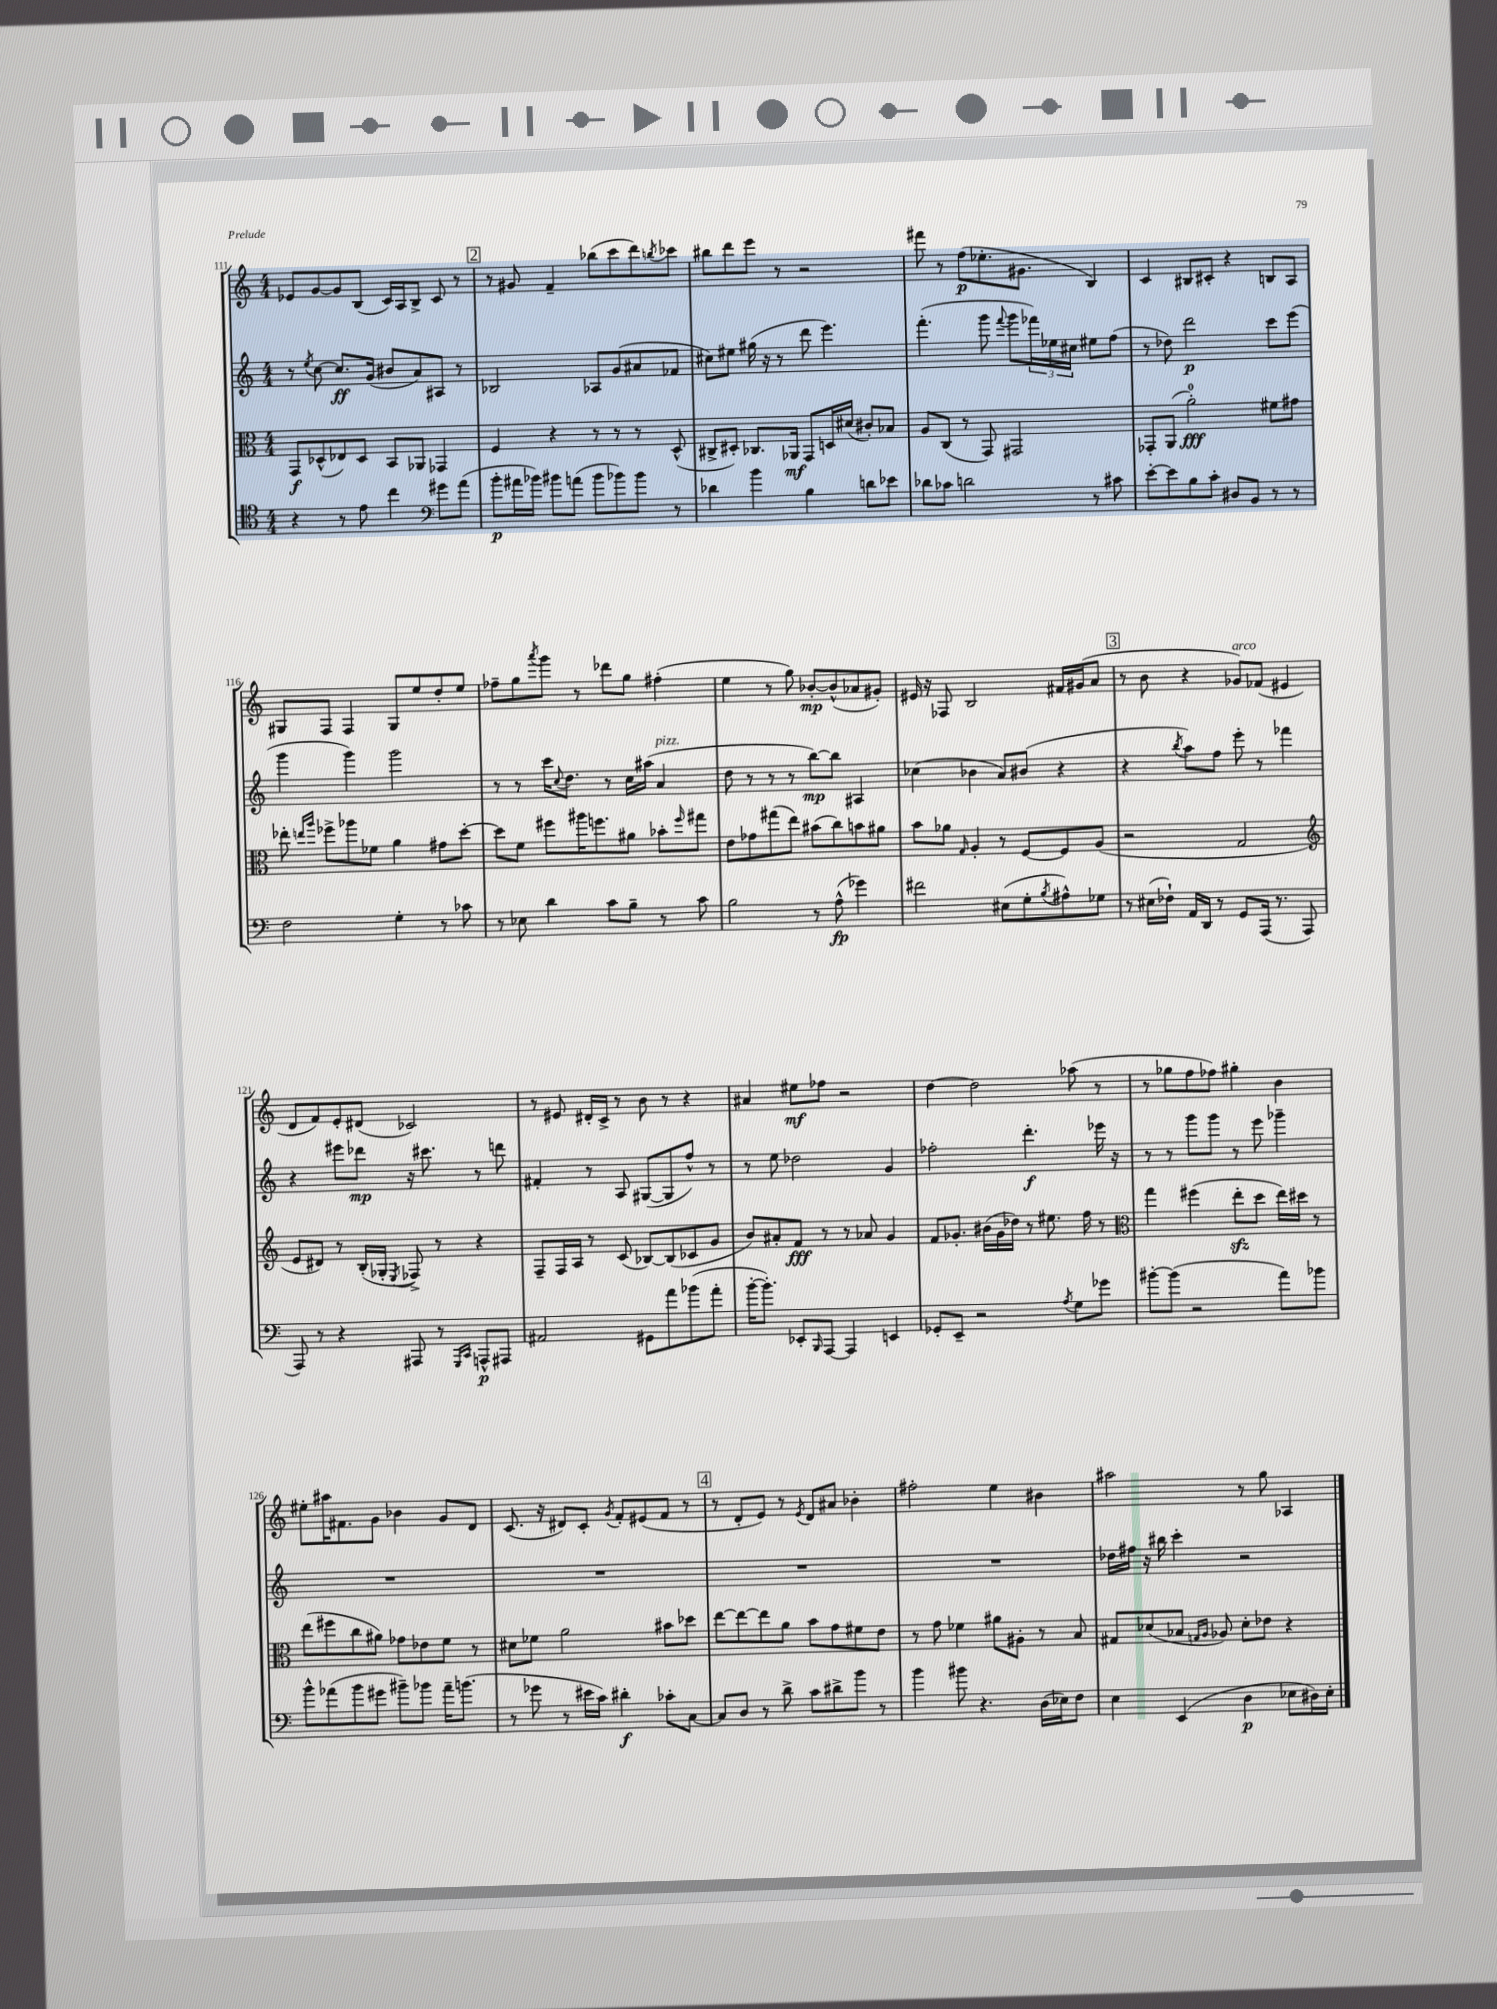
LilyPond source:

<<
\new StaffGroup <<
\new Staff = "s0" {
    \clef treble \key c \major \numericTimeSignature \time 4/4
    ees'8 g'8~ g'8 b8( c'16) a16 b8-> c'8 r8 |
    \mark \markup { \box "2" } r8 gis'8 f'4-- bes''8( c'''8 d'''8) \acciaccatura { b''8 } ces'''8 |
    bis''8 d'''8 e'''8 r8 r2 |
    fis'''8 r8 f''8\p( ees''8.-. gis'8. b4) |
    c'4 bis8 cis'8-. r4 b8 a8 |
    gis8 f8 f4 gis8 e''8 d''8-. e''8 |
    fes''8-- g''8 \acciaccatura { a'''8 } g'''8 r8 des'''8 g''8 fis''4-.( |
    e''4 r8 g''8) bes'8~-.\mp bes'8-^( aes'8 gis'8-.) |
    eis'16 r16 fes8 b2 fis'16 gis'16( a'8 |
    \mark \markup { \box "3" } r8 b'8 r4 ges'8^\markup { \italic "arco" }) fes'8( eis'4 |
    d'8 f'8) e'8-. dis'8( ces'2) |
    r8 eis'8 dis'16-. c'16-> r8 b'8 r8 r4 |
    ais'4 eis''8\mf fes''8 r2 |
    d''4~ d''2 aes''8( r8 |
    r8 ges''8 f''8 fes''8) gis''4-. b'4 |
    eis''8-. ais''16 fis'8. g'8 bes'4 g'8 d'8 |
    c'8.( r16 dis'8) c'8-. \acciaccatura { g'8 } f'8-. eis'8( f'8 r8 |
    \mark \markup { \box "4" } r8 d'8-. e'8) r8 \acciaccatura { e'8 } d'8 ais'8 bes'4-. |
    fis''2-. e''4 bis'4 |
    ais''2 r8 g''8 aes4 \bar "|." |
}
\new Staff = "s1" {
    \clef treble \key c \major \numericTimeSignature \time 4/4
    r8 \acciaccatura { e''8 } c''8~ c''8.\ff g'16( bis'8 a'8) ais8 r8 |
    \mark \markup { \box "2" } bes2 aes8 g'8( ais'8 fes'8 |
    cis''8) eis''8 gis''16( r16 r8 d'''8 e'''4.) |
    f'''4.-.( g'''8 \appoggiatura { f'''8 } g'''8 \tuplet 3/2 { fes'''16) ees''16 cis''16 } eis''8 f''8( |
    r8 des''8) d'''2\p c'''8 e'''8( |
    g'''4 g'''4) g'''2 |
    r8 r8 c'''16 \appoggiatura { c''8 } d''8. r8 c''16 ais''16( a'4^\markup { \italic "pizz." } |
    d''8 r8 r8 r8 b''8~\mp) b''8 ais4 |
    ces''4( bes'4 a'8) bis'8( r4 |
    \mark \markup { \box "3" } r4 \acciaccatura { b''8 } a''8) f''8 e'''8-. r8 fes'''4 |
    r4 eis'''8 des'''8\mp r16 cis'''8. r8 d'''8 |
    fis'4-. r8 a8 gis8~( gis8 f''8-^) r8 |
    r8 e''8 des''2 g'4 |
    fes''2-. d'''4.-.\f ees'''16 r16 |
    r8 r8 g'''8 g'''8 r8 e'''8 ges'''4-- |
    R1 |
    R1 |
    \mark \markup { \box "4" } R1 |
    R1 |
    des''16 fis''16 r16 bis''16 c'''4-. r2 \bar "|." |
}
\new Staff = "s2" {
    \clef alto \key c \major \numericTimeSignature \time 4/4
    g,8\f des8-^( ees8) des8 b,8 aes,8 ges,4 |
    \mark \markup { \box "2" } f4 r4 r8 r8 r8 d8-^( |
    cis8-> dis8-.) ces8. aes,16\mf g,8 d16 dis'16( cis'8-.) bes8 |
    a8 c8( r8 g,8) gis,2 |
    ges,8-. a,8( a'2-0-.\fff) fis'8 gis'8 |
    ees''8-. \grace { e''16 a''16 } fes''8-> aes''8 fes'8 a'4 gis'8 d''8~-. |
    d''8 f'8 fis''8 ais''16 f''8. ais'8 bes'8-. \grace { f''16 } gis''8 |
    e'8 ges'8 gis''8( e''8) bis'8( c''8) b'8 ais'8 |
    b'8 aes'8 \grace { g16 } a4-. r8 f8~ f8 a8( |
    \mark \markup { \box "3" } r2 g2 |
    \clef treble e'8 dis'8) r8 b16-.( ges16-. \acciaccatura { e8 } fes8->) r8 r4 |
    f8-- f16 a16 r8 c'8( bes8~) bes8( ces'8 g'8 |
    b'8) ais'8-. f'8\fff r8 r8 aes'8 g'4 |
    f'8 ges'8.-. bis'16( ges'16 des''16) r8 eis''8. f''16 r8 |
    \clef alto g''4 fis''4( e''8-.\sfz d''8 e''16) dis''16 r8 |
    e''8( fis''8 c''8 ais'8) ges'8 ees'8 f'8 r8 |
    dis'8 fes'8 a'2 bis'8 des''8 |
    \mark \markup { \box "4" } e''8~ e''8~ e''8 a'8 b'8 g'8 fis'8 e'8 |
    r8 g'8 fes'4 ais'8 ais8-. r8 b8 |
    gis8 des'8( bes8 \grace { g16 a16 } aes8) des'8-. ees'8 r4 \bar "|." |
}
\new Staff = "s3" {
    \clef tenor \key c \major \numericTimeSignature \time 4/4
    r4 r8 e'8 c''4 \clef bass gis'8 a'8( |
    \mark \markup { \box "2" } b'8-.\p ais'16 bes'16) bis'8 a'8( bis'8 bes'8) bes'8 r8 |
    des'4 b'4 b4 d'8 ees'8 |
    des'8 ces'8 d'2 r8 cis'8 |
    e'8~-. e'8 b8 c'8-. dis8 b,8 r8 r8 |
    f2 g4-. r8 ces'8 |
    r8 ees8 d'4 c'8 b8-- r8 c'8 |
    b2 r8 a8-^\fp( ges'4) |
    fis'2 eis8( g8-. \acciaccatura { b8 } ais8-^) ges8 |
    \mark \markup { \box "3" } r8 eis16( fes16-!) a,16 d,16 r8 g,8 a,,16( r8. a,,8 |
    a,,8) r8 r4 ais,,8 r8 \grace { g,,16 c,16 } a,,8-^\p ais,,8 |
    ais,2 gis,8 a'8 bes'8( a'8-. |
    b'16~-. b'8.-.) ees,8-. \grace { b,,16 } a,,8~ a,,4 e,4 |
    ges,8-. e,8-- r2 \acciaccatura { a8 } g8 ges'8 |
    bis'8~-. bis'8( r2 a'8) bes'8 |
    b'8-^ aes'8( b'8 gis'8 bis'8--) bes'8 aes'16-- b'8.( |
    r8 ges'8 r8 eis'16 c'16) dis'4-.\f ces'8-. c8~ |
    \mark \markup { \box "4" } c8 d8 r8 d'8-> c'8 dis'8-> b'8 r8 |
    b'4 bis'8 r4. d16( ees16) f8 |
    e4 e,4( d4\p ees8 dis16) ees16-. \bar "|." |
}
>>
>>
\layout { \context { \Score currentBarNumber = #111 } }
